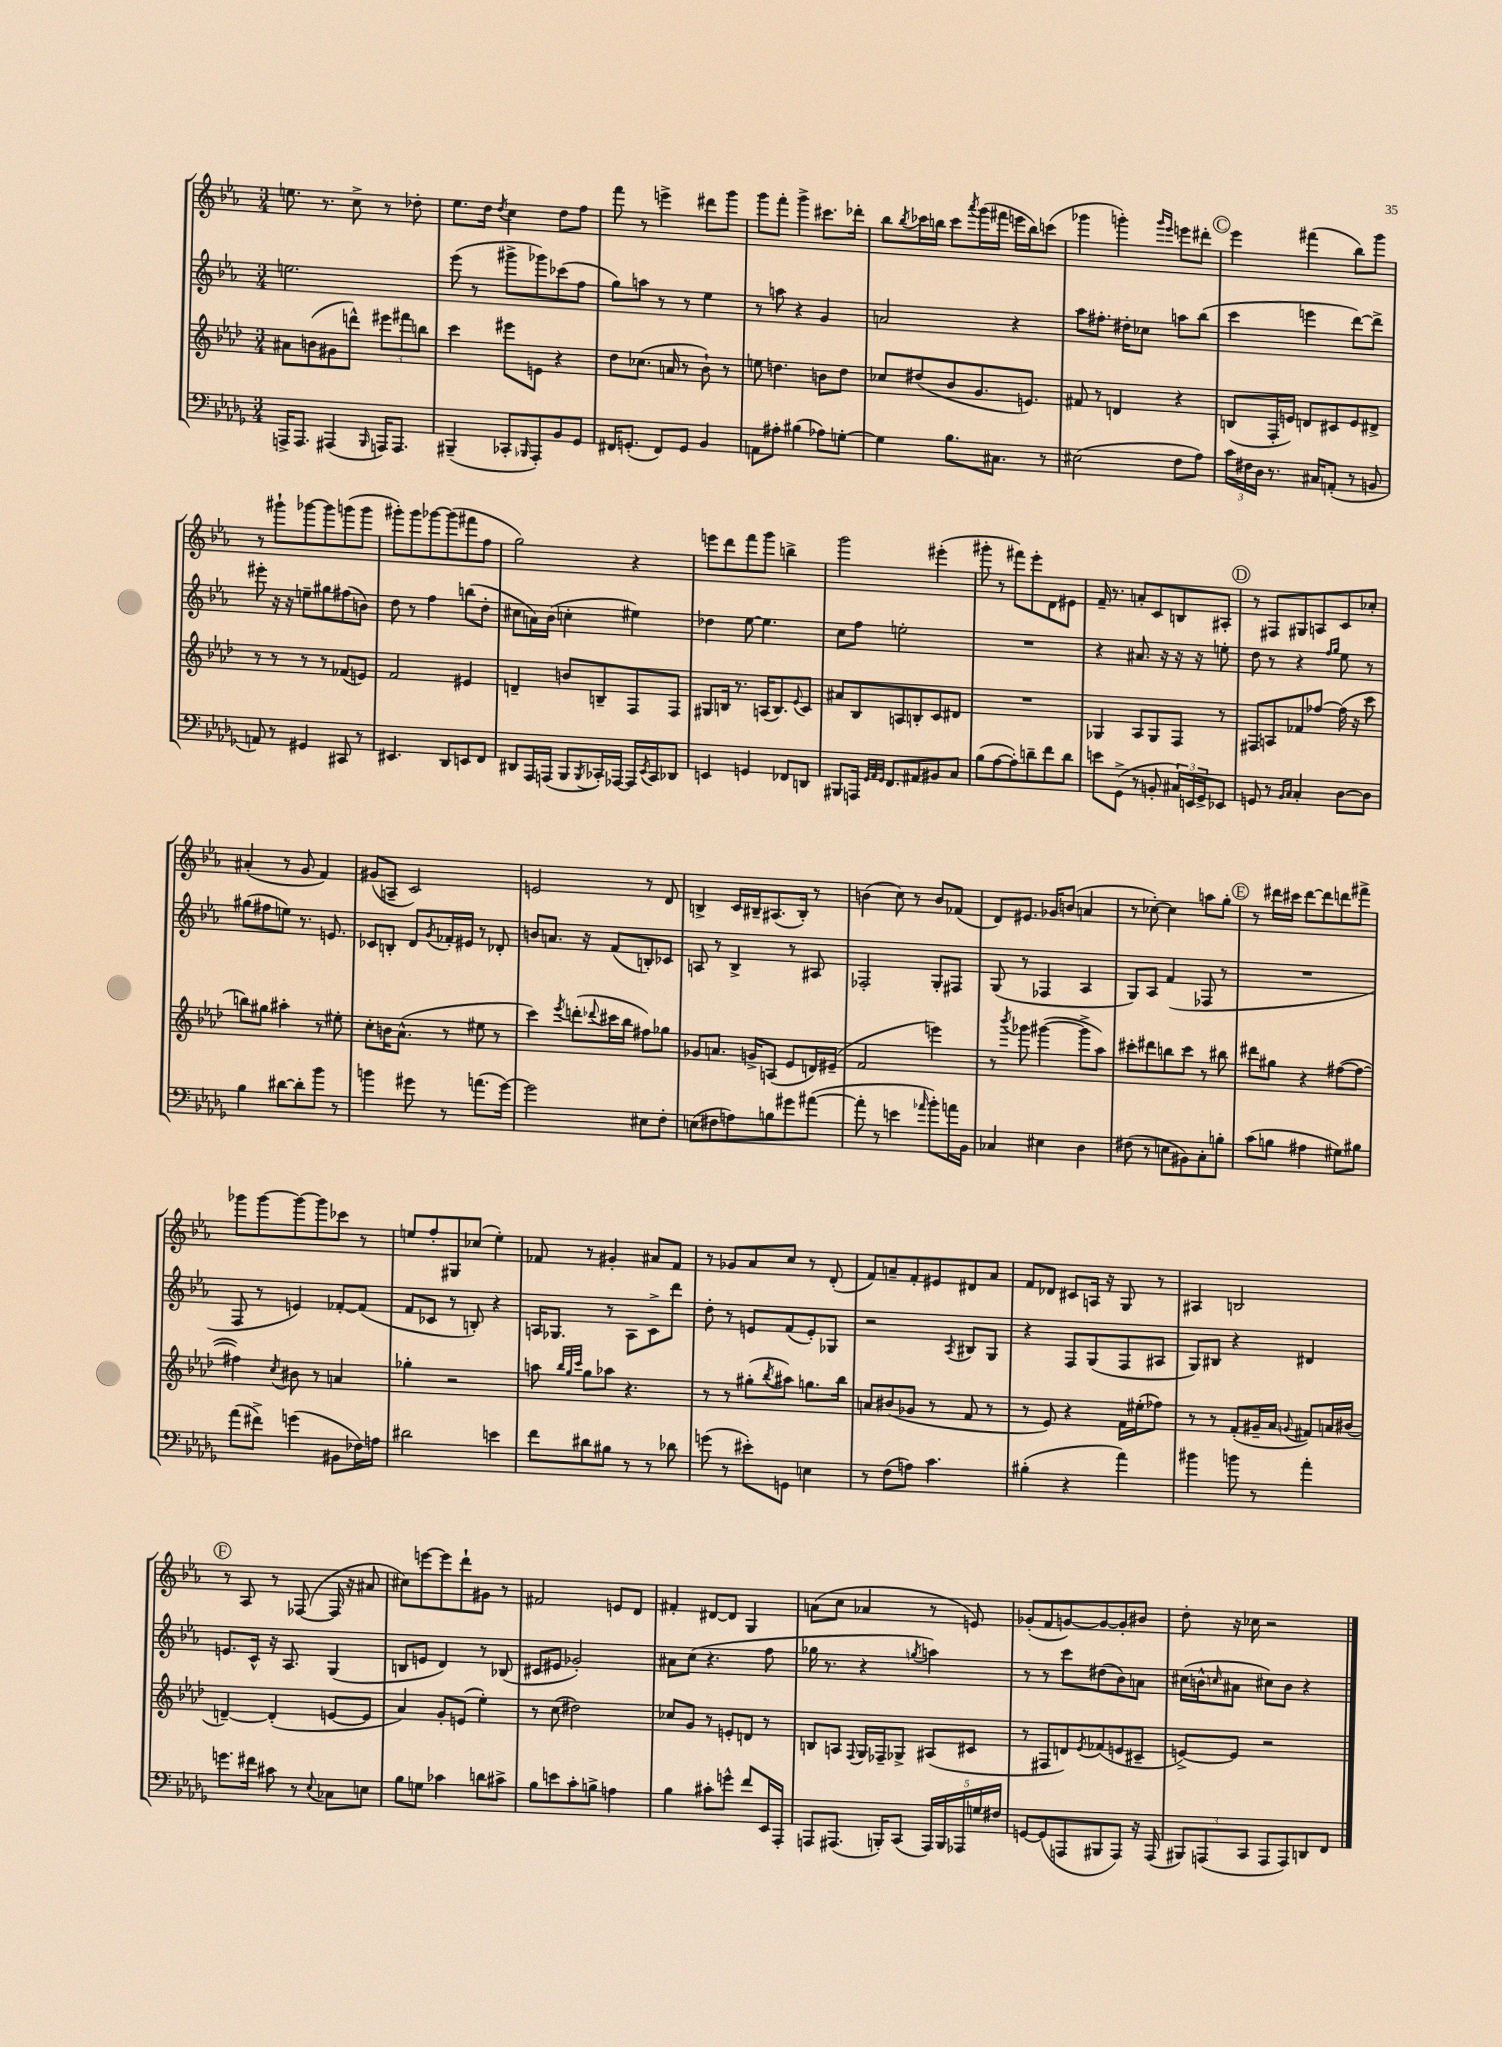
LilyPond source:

<<
\new StaffGroup <<
\new Staff = "s0" {
    \clef treble \key ees \major \numericTimeSignature \time 3/4
    e''8. r8. c''8-> r8 des''8-. |
    ees''8. d''16 \acciaccatura { d''8 } c''4 d''8 f''8 |
    f'''8 r8 e'''4-> dis'''8 g'''8 |
    g'''8 f'''8-. g'''4-> cis'''8. des'''16-. |
    bes''8 \acciaccatura { bes''8 } ces'''16 b''16 ces'''8 \acciaccatura { aes'''8 } g'''16( fis'''16 e'''16 b''16) c'''8( |
    ges'''4 g'''4-.) \grace { g'''16 ees'''16 } e'''8 dis'''8-. |
    \mark \markup { \circle "C" } ees'''4 fis'''4( bes''8) g'''8 |
    r8 gis'''8-! ges'''8~ ges'''8 g'''8( g'''8 |
    gis'''8-.) gis'''8 ges'''8~ ges'''8( fis'''8 f''8 |
    g''2) r4 |
    e'''8 d'''8 f'''8 g'''8 b''4-> |
    g'''2 eis'''4-.( |
    gis'''8-. r8 fis'''8) ees'''8-. d'8 eis'8 |
    f'16-- r8. a'8-. c'8 b8 ais8-. |
    \mark \markup { \circle "D" } r8 fis8 gis8 a8 c'8 ces''8-. |
    ais'4-.( r8 g'8 f'4) |
    gis'8( a8-- c'2) |
    e'2 r8 d'8 |
    b4-> c'16 bis16-- ais8.( bis16-.) r8 |
    b'4( c''8) r8 b'8 fes'8( |
    d'8) eis'8. ges'16 b'8( a'4 |
    r8 ces''8~-.) ces''4 a''8 g''8-. |
    \mark \markup { \circle "E" } r8 dis'''16 cis'''16 dis'''8~ dis'''8 d'''8 fis'''8-> |
    ges'''8 ges'''8~ ges'''8~ ges'''8 ces'''8 r8 |
    e''8 f''8-. gis8 ces''8( e''4-.) |
    fes'8 r8 gis'4-. ais'8 fes'8 |
    r8 ges'8 aes'8 c''8 r8 d'8-.( |
    f'8) a'8-- f'8-. eis'8 dis'8 a'8 |
    f'8 des'8 cis'8 a16 r16 g8 r8 |
    ais4 b2 |
    \mark \markup { \circle "F" } r8 aes8 r8 fes8~( fes16 r16 ais'8 |
    cis''8) e'''8~ e'''8 d'''8-! gis'8 r8 |
    fis'2 e'8 d'8 |
    fis'4-. dis'8~ dis'8 g4 |
    a'8( c''8 aes'4 r8 e'8) |
    ges'8-.( f'8 g'8~) g'8~ g'8-. bis'8 |
    d''8-. r16 ces''16 r2 \bar "|." |
}
\new Staff = "s1" {
    \clef treble \key ees \major \numericTimeSignature \time 3/4
    e''2. |
    ees'''8( r8 gis'''8-> ges'''8) ces'''8( f''8 |
    g''8) a''8 r8 r8 ees''4 |
    r8 a''8 r4 g'4 |
    a'2 r4 |
    aes''8 fis''8.-. dis''16-. ces''8 a''8 bes''8( |
    \mark \markup { \circle "C" } c'''4 e'''4 d'''8~) d'''8-> |
    eis'''8-. r16 r16 e''8-- gis''8 fis''8( b'8) |
    d''8 r8 f''4 b''8( d''8-. |
    cis''8 a'16) bes'16( c''4-. eis''4) |
    des''4 ees''8~ ees''4. |
    c''8 f''8 e''2-. |
    R2. |
    r4 ais'8. r16 r16 r16 e''8-. |
    \mark \markup { \circle "D" } d''8 r8 r4 \grace { f''16 g''16 } ees''8 r8 |
    gis''8( fis''8 e''8) r8. e'8. |
    ces'8 b8-. d'8 \acciaccatura { g'8 } fes'16-. eis'16 r8 des'8-. |
    b'8 a'8. r16 f'8( b8-.) ces'8 |
    a8 r8 bes4-> r8 ais8 |
    fes2-. g8-. fis8 |
    g8( r8 fes4 aes4 |
    g8) aes8 f'4( fes8 r8 |
    \mark \markup { \circle "E" } R2. |
    f8 r8 e'4) fes'8~-. fes'8( |
    f'8 ces'8 r8 b8-.) r4 |
    a16 ges8. r8 a8 c'8-> d'''8 |
    d''8-. r8 e'8 f'8( e'8-.) ges8 |
    r2 \acciaccatura { aes8 } bis8 g8 |
    r4 f8 g8( f8 ais8 |
    g8) bis8 r4 dis'4 |
    \mark \markup { \circle "F" } e'8. c'16-^ r16 aes8. g4( |
    b8 e'8 d'4) r8 bes8( |
    cis'8 eis'8 ges'2-.) |
    ais'8 c''8( r4. f''8 |
    ges''16 r8. r4 \acciaccatura { g''8 } a''4) |
    r8 r8 c'''8 dis''8( bes'8) a'8 |
    cis''16( b'16-^ \grace { c''16 } ais'8 cis''8) b'8 r4 \bar "|." |
}
\new Staff = "s2" {
    \clef treble \key aes \major \numericTimeSignature \time 3/4
    ais'8 b'8( gis'8 d'''8-^) \tuplet 3/2 { eis'''8 fis'''8 b''8 } |
    c'''4 eis'''8 e'8 r4 |
    des''8 ces''8.( a'16 r8 bes'8-!) r8 |
    e''8 d''4. b'8 d''8 |
    ces''8 dis''8( bes'8 g'8. e'8.) |
    fis'8 r8 d'4 r4 |
    \mark \markup { \circle "C" } b8( f16-. e'16) d'8 cis'8 e'8 dis'8-> |
    r8 r8 r8 r8 fes'8( e'8) |
    f'2 eis'4 |
    d'4-- b'8 b8-- f8 f8 |
    gis8 b16 r8. a16( b8.) \appoggiatura { ees'8 } c'8 |
    ais'8 bes8 a8 b8-. c'8 dis'8 |
    R2. |
    ges4 aes8 ges8 f8 r8 |
    \mark \markup { \circle "D" } fis8 a8 fes'8 fes''8~ fes''16( r16 c'''8 |
    b''8) gis''8 ais''4-. r8 eis''8-. |
    c''8-. b'16 aes'8.-^( r8 eis''8 r8 |
    c'''4) \acciaccatura { ees'''8 } d'''8-.( \appoggiatura { des'''8 } cis'''16 bes''16 fis''8) ges''8 |
    ges'8 a'8. g'16-> a8( ees'8 d'16) eis'16--( |
    f'2 e'''4) |
    r8 \acciaccatura { bes'''8 } ges'''8 gis'''4~( gis'''8-> aes''8) |
    cis'''8-. dis'''8 b''8 cis'''8 r8 bis''8 |
    \mark \markup { \circle "E" } dis'''8 gis''8 r4 fis''8~( fis''8~ |
    fis''4) \acciaccatura { c''8 } bis'8 r8 a'4 |
    ges''4-. r2 |
    a''8 \grace { bes''32 g''32 c'''32 } g''8 aes''8 r4. |
    r8 r8 gis''8-.( \acciaccatura { bes''8 } ais''8) g''8. bes''16 |
    a'8 bis'8( ges'8 r8 f'8 r8 |
    r8 ees'8) r4 f'16 eis''16-.( fes''8) |
    r8 r8 f'8-.( gis'16-- aes'16 \appoggiatura { g'8 } fis'8) a'16 bis'16( |
    \mark \markup { \circle "F" } d'4~--) d'4-.( e'8~ e'8 |
    aes'4) g'8-. e'8( ees''4-.) |
    r8 c''8( dis''2) |
    ces''8 g'8 r8 e'8-. d'8 r8 |
    b8 a8 \appoggiatura { f8 } g16 fes16-- ges8-> ais8( cis'8 |
    r8 fis8 d'8) \acciaccatura { ees'8 } fes'8( e'8 cis'8-- |
    e'8~->) e'8 r2 \bar "|." |
}
\new Staff = "s3" {
    \clef bass \key des \major \numericTimeSignature \time 3/4
    a,,16-> a,,8. ais,,4( \grace { bes,,16 } a,,16) a,,8. |
    bis,,4--( ces,8-. \grace { bes,,16 } aes,,8-.) bes,8 ges,8 |
    fis,16 g,8.-.( fis,8) g,8 bes,4 |
    a,8 ais8-. bis4( aes8) g8~-. |
    g4 bes8. cis8. r8 |
    eis2( f8 aes8) |
    \mark \markup { \circle "C" } \tuplet 3/2 { c'16 fis16 des16 } r8. cis16 a,8-.( r8 b,8 |
    a,8) r8 gis,4 cis,8 r8 |
    eis,4. des,8 e,8 f,8 |
    dis,8 aes,,16 a,,16( bes,,8 \acciaccatura { bes,,8 } ces,16-.) aes,,16~ aes,,16 \acciaccatura { ees,8 } ces,16 des,8 |
    e,4 g,4 fes,8 d,8 |
    bis,,8 a,,16 \grace { ges,32 aes,32 ges,32 } f,8. ais,8 bis,8 c8 |
    bes8( aes8~ aes8-.) d'8-- f'8 d'8 |
    e'8 ges,8->( r8 b,8-. \tuplet 3/2 { cis16) e,16 ges,16-> } ees,8 |
    \mark \markup { \circle "D" } g,8 r8 \grace { bes,16 c16 } c4-. des8~ des8 |
    bes4 dis'8~ dis'8-. bes'8 r8 |
    b'4 gis'8 r8 a'8.( gis'16~) |
    gis'2 eis8 f8-. |
    e8( fis8 a8) b8 gis'8 ais'8~( |
    ais'8-. r8 e'4 \grace { aes'16 } bes'8-.) a'16 bes,16 |
    ces4 eis4 des4 |
    fis8( r8 e8 bis,8) c8-. b8-. |
    \mark \markup { \circle "E" } c'8( b8 ais4 gis8) bis8 |
    aes'8( fis'8->) g'4( bis,8 fes16) a16 |
    dis'2 e'4 |
    f'8 dis'8 bis8 r8 r8 des'8 |
    g'8( r8 eis'8-.) g,8 e4 |
    r8 f8( a8) c'4. |
    bis4-.( r4 aes'4) |
    bis'4 b'8 r8 aes'4-. |
    \mark \markup { \circle "F" } g'8. fis'16 cis'8 r8 \appoggiatura { ees8 } ces8 e8 |
    bes8 g8 ces'4 d'8 cis'8-> |
    bes8 e'8 c'8-. b8-> a4 |
    bes4 cis'8-. g'8-^ f'8 ees,16 aes,,16-. |
    a,,8 ais,,8.( b,,16-.) c,8( \tuplet 5/4 { ais,,16) b,,16 aes,,16 g16 fis16 } |
    g,8~ g,8( a,,8 bis,,8 a,,8) r16 a,,16( |
    \tuplet 3/2 { bis,,8) a,,8( c,8 } a,,8 a,,8) d,8 f,8 \bar "|." |
}
>>
>>
\layout { \context { \Score \remove "Bar_number_engraver" } }
